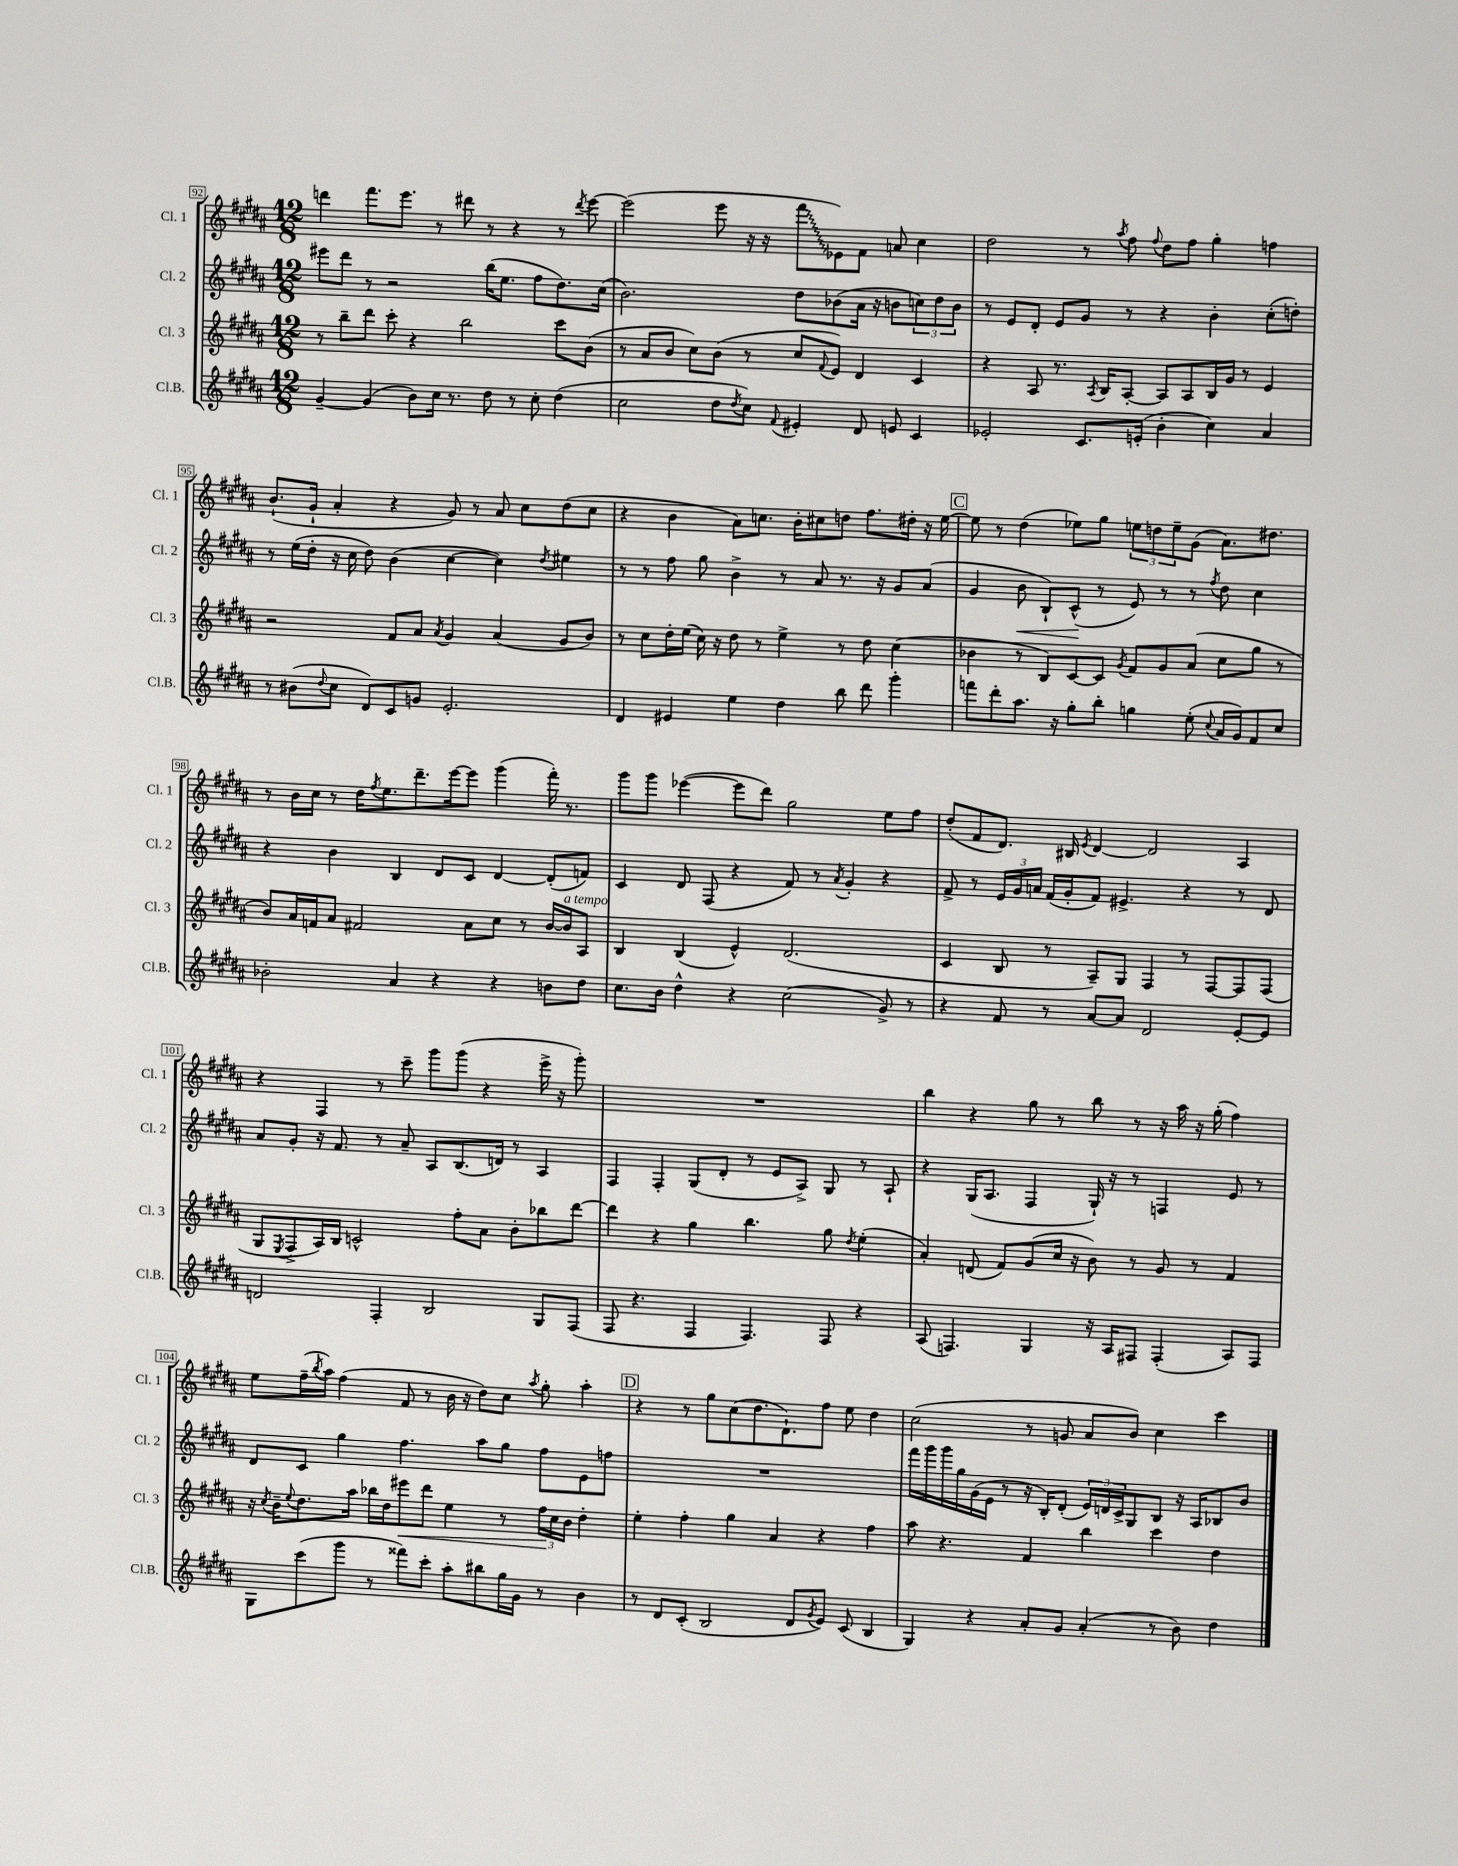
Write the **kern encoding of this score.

**kern	**kern	**kern	**kern
*staff4	*staff3	*staff2	*staff1
*clefG2	*clefG2	*clefG2	*clefG2
*k[f#c#g#d#a#]	*k[f#c#g#d#a#]	*k[f#c#g#d#a#]	*k[f#c#g#d#a#]
*M12/8	*M12/8	*M12/8	*M12/8
[4g#~/	8r	8eee#\L	4ddd\
.	8bb~\L	8ddd#\J	.
(4g#/]	8ddd#\J	8r	8.fff#\L
.	8ccc#'\	2r	.
.	.	.	8.eee\J
8b\L)	4r	.	.
16cc#\Jk	.	.	8r
8.r	.	.	.
.	2bb\	.	8ddd#\
8dd#\	.	(16bb\LK	8r
.	.	8.ee\J	.
8r	.	.	4r
8cc#'\	.	8ff#\L	.
(4dd#\	8ccc#\L	8.dd#\)	8r
.	.	.	8qddd#/
.	(8b\J	.	[8eee\
.	.	(16cc#\Jk	.
=	=	=	=
2cc#\	8r	2.b\)	(2eee\]
.	8a#/L	.	.
.	8b/J	.	.
.	8cc#\L)	.	.
8dd#\L	(8b\J	.	8eee\
8qdd#/	.	.	.
8cc#\J)	8r	.	16r
.	.	.	16r
8qqf#/	.	.	.
4e#'/	8cc#/L	8dd#\L	8fff#\L
.	8qqf#/	.	.
.	8e/J)	(8b-\	8e-\)
8d#/	4d#/	16a#\Jk	8f#\J
.	.	16r	.
8e/	.	8b\L	8a/
4c#/	4c#/	12cc\)	4cc#\
.	.	12dd#\	.
.	.	12b\J	.
=	=	=	=
2e-'/	4r	8r	2dd#\
.	.	8e/L	.
.	8A#/	8d#'/J	.
.	8.r	8e/L	.
8.c#/L	.	8g#/J	8r
.	8qA#/	.	.
.	16B/LK	.	.
.	.	.	8qaa#/
.	[8A#'/J	8r	8ff#\
(16e'/Jk	.	.	.
.	.	.	8qqff#/
4b'\	8A#/]L	4r	8dd#\L
.	8A#/	.	8ff#\J
4cc#\)	16B/L	4b'\	4gg#'\
.	16g#/JJ	.	.
.	8r	.	.
4a#/	4e/	(8cc#'\L	4ff\
.	.	8dd'\J)	.
=	=	=	=
8r	2r	8r	(8.b`/L
(8b#\L	.	(16ee\LL	.
.	.	16dd#'\JJ	16g#`/Jk
8qqdd#/	.	.	.
8cc#\J	.	16r	4a#'/
.	.	16cc#\	.
8d#/L)	.	8dd#\)	.
8c#/	8f#/L	(4b\	4r
8g/J	8a#/J	.	.
.	8qa#/	.	.
2.e'/	4g#/	[4cc#\	8g#/)
.	.	.	8r
.	(4a#/	4cc#\])	8a#/
.	.	.	8cc#\L
.	.	8qdd#/	.
.	8g#/L	4ee#\	(8dd#\
.	8b/J)	.	8cc#\J
=	=	=	=
4d#/	8r	8r	4r
.	8cc#\L	8r	.
4e#/	16dd#'\L	8ff#\	4b\
.	(16ee\JJ	.	.
.	16cc#\)	8gg#\	.
.	16r	.	.
4ee\	8dd#\	4b^\	8a#\L)
.	8r	.	8.cc\J
4dd#\	4ee^\	8r	.
.	.	.	16b'\LK
.	.	8a#/	8cc#\
8bb\	8r	8.r	8dd\J
8ddd#\	8dd#\	.	8.ff#\L
.	.	16r	.
4ggg#'\	(4cc#\	8g#/L	.
.	.	.	16dd#'\Jk
.	.	(8a#/J	16r
.	.	.	[16ee\
=	=	=	=
8fff\L	4b-\	4g#/	8ee\]
8ddd#'\	.	.	8r
8.aa#\J	8r	8b\	(4dd#\
.	8B/L)	8B`/L)	.
16r	.	.	.
8gg#'\L	[8c#/	(8c#^^/J	8ee-\L)
8bb'\J	8c#/]J	8r	8gg#\J
.	8qg#/	.	.
4gg\	8f#/L	8e/)	12ee\L
.	.	.	12dd\
.	8g#/	8r	.
.	.	.	12ee~\
(8ee'\	(8a#/J	8r	(8g#\J
8qqcc#/	.	8qff#/	.
16a#/LL	8cc#\L	8dd#\	8.a#\L)
16g#/J)	.	.	.
8f#/	8gg#\J	4cc#\	.
.	.	.	8.dd#\J
8cc#/J	8r	.	.
=	=	=	=
2b-'\	8b/L)	4r	8r
.	16a#/L	.	16b\LL
.	16f/J	.	16cc#\JJ
.	8a#/J	4b\	8r
.	2f#/	.	16dd#\LK
.	.	.	8qff#/
.	.	.	8.ee\
4a#/	.	4B/	.
.	.	.	8.ddd#~\
4r	.	8d#/L	.
.	.	.	[16eee\k
.	8a#\L	8c#/J	8eee\]J
4r	8cc#\J	[4d#/	(4ggg#\
.	8r	.	.
8b\L	[16b/LL	(8d#'/]L	16fff#'\)
.	16b/]J	.	8.r
8dd#\J	8A#/J	8f/J)	.
=	=	=	=
8.cc#\L	4B/	4c#/	8ggg#\L
.	.	.	8ggg#\J
16b\Jk	.	.	.
4dd#^^\	(4B/	8d#/	([4eee-\
.	.	(8F#/	.
4r	4e^^/)	4r	8eee-\]L
.	.	.	8ddd#\J)
(2cc#\	(2.d#/	8f#/)	2gg#\
.	.	8r	.
.	.	8qa#/	.
.	.	4g#'/	.
8g#^/)	.	4r	8ee\L
8r	.	.	8ff#\J
=	=	=	=
4r	4c#/	8f#^/	(8dd#'/L
.	.	8r	8f#/
8f#/	8B/	24e/LL	8.d#/J)
.	.	24g#/	.
.	.	24a/JJ	.
8r	8r	(16f#/LL	.
.	.	16g#'/J	16B#/
.	.	.	8qe/
[8a#/L	8A#~/L)	8f#/J)	[4d#/
8a#/]J	8G#/J	4.e#^/	.
2d#/	4F#/	.	2d#/]
.	8r	4r	.
.	[8F#/L	.	.
[8e'/L	8F#/]	8r	4A#/
8e/]J	(8F#/J	8d#/	.
=	=	=	=
2d/	8G#/L	8a#/L	4r
.	8qE/	.	.
.	8F#^/	8g#'/J	.
.	16A#/L)	16r	4F#/
.	16B/JJ	8.f#/	.
.	2c^^/	.	.
4F#'/	.	8r	8r
.	.	8a#~/	8ccc#~\
2B/	.	8A#/L	8ggg#\L
.	8ff#'\L	(8.B/	(8ggg#\J
.	8a#\J	.	4r
.	.	16d/Jk)	.
.	8b'\L	8r	.
8G#/L	8bb-\	4A#/	16eee^\
.	.	.	16r
(8F#/J	[8ddd#\J	.	8ggg#'\)
=	=	=	=
8F#/	4ddd#\]	4F#/	1.r
4.r	.	.	.
.	4r	4F#'/	.
4F#/	4gg#\	(8G#/L	.
.	.	8d#'/J	.
4.F#/)	4.bb\	8r	.
.	.	8e/L	.
.	.	8A#^/J)	.
8F#/	8gg#\	8G#/	.
.	8qdd#/	.	.
4r	(4ee'\	8r	.
.	.	8A#`/	.
=	=	=	=
(8A#/	4a#'/)	4r	4bb\
4.F/)	.	.	.
.	(8d/	(16G#/LK	4r
.	.	8.A#/J	.
.	8f#/L)	.	.
4G#/	(8g#/	4F#/	8gg#\
.	16cc#/Jk	.	8r
.	16r	.	.
16r	8b\)	16G#`/)	8bb\
16A#/LK	.	16r	.
8F#/J	8r	8r	8r
(4F#'/	8g#/	4F/	16r
.	.	.	16aa#\
.	8r	.	16r
.	.	.	(16gg#'\
8A#/L)	4f#/	8e/	4ff#\)
8F#/J	.	8r	.
=	=	=	=
8G#\L	16r	8d#/L	8ee\L
.	8qcc#/	.	.
.	16b~\LK	.	.
.	8qqee/	.	.
(8ccc#\	8.dd#\	8c#/J	(16ff#~\L
.	.	.	8qbb/
.	.	.	16aa#\JJ)
8ggg#\J	.	4gg#\	(4ff#\
.	16aa#\Jk	.	.
8r	16bb-\LL	.	.
.	16dd#\J	.	.
8fff##\L)	8eee#\	4.ff#\	8f#/
8ccc#'\J	8ddd#\J	.	8r
8aa#'\L	4ee\	.	16b\
.	.	.	16r
8bb#\	.	8aa#\L	8dd#\L)
16gg#\L	8r	8gg#\J	8cc#\J
16g#\JJ	.	.	.
.	.	.	8qaa#/
8r	24ff#\LL	8ff#\L	8gg#'\
.	24cc#\	.	.
.	24b\JJ	.	.
4b\	4dd#'\	8e\	4aa#'\
.	.	8ff\J	.
=	=	=	=
8r	4ee'\	1.r	4r
8d#/L	.	.	.
(8c#'/J	4ff#'\	.	8r
2B/	.	.	8gg#\L
.	4gg#\	.	(8cc#\
.	.	.	8.dd#\
.	4a#/	.	.
.	.	.	8.d#`\)
8d#/L	.	.	.
8qg#/	.	.	.
8e/J)	4r	.	8ff#\J
(8c#/	.	.	8ee\
4B/	4ff#\	.	4dd#\
=	=	=	=
4G#/)	8aa#\	16fff#\LL	(2cc#\
.	.	16ggg#\	.
.	4.r	16ggg#\	.
.	.	16gg#\	.
4r	.	(16g#\	.
.	.	16e\JJ	.
.	.	8r	.
8a#'/L	4f#/	16r	8r
.	.	16B'/LK)	.
8g#/J	.	(8d#'/J	8g/
(4a#'/	4bb\	24e/LL)	8a#/L
.	.	24d/	.
.	.	24c#^/J	.
.	.	8G#/	8b/J)
8r	4ccc#\	8B/J	4cc#\
8b\)	.	16r	.
.	.	16A#/LK	.
4dd#\	4dd#\	8B-/	4ccc#\
.	.	8b/J	.
==	==	==	==
*-	*-	*-	*-
